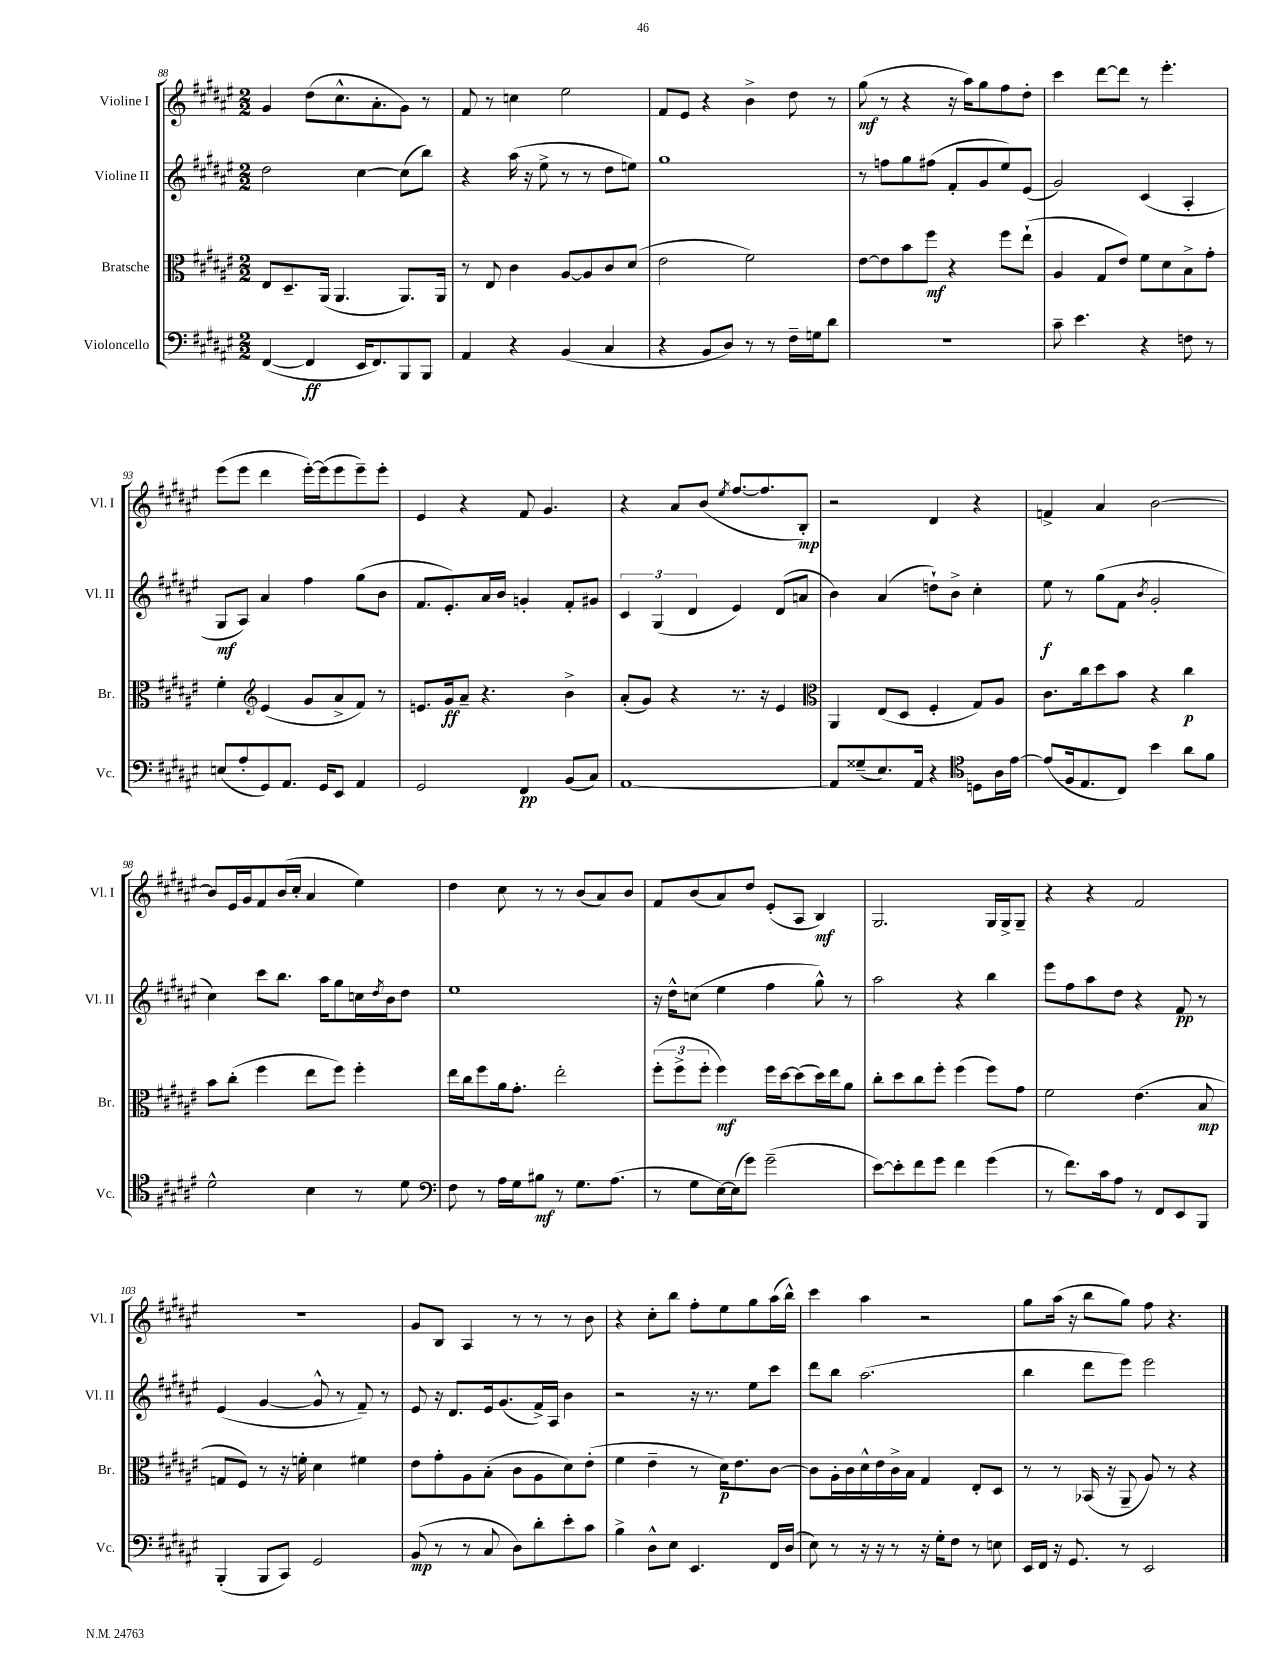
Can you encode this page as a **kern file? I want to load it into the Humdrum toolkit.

**kern	**kern	**kern	**kern
*staff4	*staff3	*staff2	*staff1
*clefF4	*clefC3	*clefG2	*clefG2
*k[f#c#g#d#a#e#]	*k[f#c#g#d#a#e#]	*k[f#c#g#d#a#e#]	*k[f#c#g#d#a#e#]
*M2/2	*M2/2	*M2/2	*M2/2
([4FF#/	8E#/L	2dd#\	4g#/
.	8.D#~/	.	.
4FF#/]	.	.	(8dd#\L
.	(16AA#/Jk	.	.
.	4.AA#/	.	8.cc#^^\
16EE#/LK	.	[4cc#\	.
8.FF#/)	.	.	8.a#'\
8BBB/	8.AA#/L)	(8cc#\]L	8g#\J)
8BBB/J	.	8bb\J)	8r
.	16AA#/Jk	.	.
=	=	=	=
4AA#/	8r	4r	8f#/
.	8E#/	.	8r
4r	4c#\	(16aa#\	4cc\
.	.	16r	.
.	.	8ee#^\	.
(4BB/	[8A#/L	8r	2ee#\
.	8A#/]	8r	.
4C#/	8c#/	8dd#\L	.
.	(8d#/J	8ee\J)	.
=	=	=	=
4r	2e#\	1gg#	8f#/L
.	.	.	8e#/J
8BB/L	.	.	4r
8D#/J)	.	.	.
8r	2f#\)	.	4b^\
8r	.	.	.
16F#~\LL	.	.	8dd#\
16G\J	.	.	.
8d#\J	.	.	8r
=	=	=	=
1r	[8e#\L	8r	(8gg#\
.	8e#\]	8ff\L	8r
.	8b\	8gg#\	4r
.	8ff#\J	(8ff#\J	.
.	4r	8f#'/L	16r
.	.	.	16aa#\LK)
.	.	8g#/	8gg#\
.	8ff#\L	8ee#/)	8ff#\
.	(8ee#`\J	(8e#/J	8dd#'\J
=	=	=	=
8c#~\	4A#/	2g#/)	4ccc#\
4.e#\	.	.	.
.	8G#/L	.	[8ddd#\L
.	8e#/J)	.	8ddd#\]J
4r	8f#\L	(4c#/	8r
.	8d#\	.	4.eee#'\
8F\	8B^\	4A#'/	.
8r	8g#'\J	.	.
=	=	=	=
(8E/L	4f#'\	8G#/L	(8eee#\L
8A#'/	.	8A#/J)	8eee#\J
*	*clefG2	*	*
8GG#/)	(4e#/	4a#/	4ddd#\
8.AA#/J	.	.	.
.	8g#/L	4ff#\	[16eee#'\LL)
16GG#/LK	.	.	(16eee#\]J
8EE#/J	8a#^/	.	8eee#\
4AA#/	8f#/J)	(8gg#\L	8eee#~\)
.	8r	8b\J	8eee#'\J
=	=	=	=
2GG#/	8.e/L	8.f#/L	4e#/
.	16g#/k	8.e#'/)	.
.	8a#~/J	.	4r
.	4.r	16a#/L	.
.	.	16b/JJ	.
4FF#/	.	4g'/	8f#/
.	.	.	4.g#/
(8BB/L	4b^\	8f#'/L	.
8C#/J)	.	8g#/J	.
=	=	=	=
[1AA#	(8a#'/L	6c#/	4r
.	8g#/J)	.	.
.	.	(6G#/	.
.	4r	.	8a#/L
.	.	6d#/	.
.	.	.	(8b/J
.	.	.	8qee#/
.	8.r	4e#/)	[8.ff#/L
.	16r	.	8.ff#/]
.	4e#/	(8d#/L	.
.	.	8a/J	8B'/J)
=	=	=	=
*	*clefC3	*	*
8AA#/]L	4AA#/	4b\)	2r
(8G##~/	.	.	.
8.E#/)	(8E#/L	(4a#/	.
.	8D#/J	.	.
16AA#/Jk	.	.	.
4r	4F#'/	8dd`\L)	4d#/
.	.	8b^\J	.
*clefC4	*	*	*
8D\L	8G#/L)	4cc#'\	4r
16A#\L	8A#/J	.	.
[16e#\JJ	.	.	.
=	=	=	=
(8e#/]L	8.c#\L	8ee#\	4f^/
16F#/k	.	8r	.
8.E#/	16cc#\k	.	.
.	8dd#\	(8gg#\L	4a#/
8C#/J)	8b\J	8f#\J	.
.	.	8qb/	.
4b\	4r	2g#'/	[2b\
8a#\L	4cc#\	.	.
8f#\J	.	.	.
=	=	=	=
2d#^^\	8b\L	4cc#\)	8b/]L
.	(8cc#'\J	.	16e#/L
.	.	.	16g#/J
.	4ff#\	8ccc#\L	8f#/
.	.	8.bb\J	(16b/L
.	.	.	16cc#'/JJ
4B\	8ee#\L	.	4a#/
.	.	16aa#\LK	.
.	8ff#\J)	8gg#\	.
8r	4ff#'\	16cc\L	4ee#\)
.	.	8qdd#/	.
.	.	16b\J	.
8d#\	.	8dd#\J	.
=	=	=	=
*clefF4	*	*	*
8F#\	16ee#\LL	1ee#	4dd#\
.	16cc#\J	.	.
8r	8ff#\	.	.
16A#\LL	16a#\k	.	8cc#\
16G#\J	8.g#'\J	.	.
8B#\J	.	.	8r
8r	2ee#'\	.	8r
8.G#\L	.	.	(8b/L
.	.	.	8a#/)
(8.A#\J	.	.	.
.	.	.	8b/J
=	=	=	=
8r	(12ff#'\L	16r	8f#/L
.	.	16dd#^^\LK	.
.	12ff#^\	.	.
8G#\L	.	(8cc\J	(8b/
.	12ff#'\J	.	.
[16E#\L)	4ff#\)	4ee#\	8a#/)
(16E#\]J	.	.	.
8g#\J)	.	.	8dd#/J
(2g#~\	16ff#\LL	4ff#\	(8e#'/L
.	[16dd#\J	.	.
.	(8dd#\]	.	8A#/J
.	16dd#\L)	8gg#^^\)	4B/)
.	16ee#\J	.	.
.	8a#\J	8r	.
=	=	=	=
[8e#\L)	8cc#'\L	2aa#\	2.G#/
8e#'\]	8dd#\	.	.
8f#\	8cc#\	.	.
8g#\J	8ff#'\J	.	.
4f#\	(4ff#\	4r	.
(4g#\	8ff#\L)	4bb\	16G#/LL
.	.	.	16G#^/J
.	8g#\J	.	8G#~/J
=	=	=	=
8r	2f#\	8eee#\L	4r
8.f#\L)	.	8ff#\	.
.	.	8aa#\	4r
16c#\k	.	.	.
8A#\J	.	8dd#\J	.
8r	(4.e#\	4r	2f#/
8FF#/L	.	.	.
8EE#/	.	8f#/	.
8BBB/J	8B/	8r	.
=	=	=	=
(4BBB'/	8G/L	(4e#/	1r
.	8F#/J)	.	.
8BBB/L	8r	[4g#/	.
8CC#/J)	16r	.	.
.	16f'\	.	.
2GG#/	4d#\	8g#^^/]	.
.	.	8r	.
.	4f#\	8f#~/)	.
.	.	8r	.
=	=	=	=
(8BB/	8e#\L	8e#/	8g#/L
8r	8g#'\	16r	8B/J
.	.	8.d#/L	.
8r	8A#\	.	4A#/
8C#/	(8B'\J	16e#/k	.
.	.	(8.g#/	.
8D#\L)	8c#\L	.	8r
8d#'\	8A#\	16f#^/L)	8r
.	.	16A#/JJ	.
8e#'\	8d#\)	4b\	8r
8c#\J	(8e#'\J	.	8b\
=	=	=	=
4B^\	4f#\	2r	4r
8D#^^\L	4e#~\	.	8cc#'\L
8E#\J	.	.	8bb\J
4.EE#/	8r	16r	8ff#'\L
.	.	8.r	.
.	16d#\LK)	.	8ee#\
.	8.e#\	.	.
.	.	8ee#\L	8gg#\
16FF#/LL	[8c#\J	8ccc#\J	(16aa#\L
(16D#/JJ	.	.	16bb^^\JJ)
=	=	=	=
8E#\)	8c#\]L	8ddd#\L	4ccc#\
8r	16A#'\L	8bb\J	.
.	16c#\	.	.
16r	16d#^^\	(2.aa#\	4aa#\
16r	16e#\	.	.
8r	16c#^\	.	.
.	16B\JJ	.	.
16r	4G#/	.	2r
16G#'\LK	.	.	.
8F#\J	.	.	.
8r	8E#'/L	.	.
8E\	8D#/J	.	.
=	=	=	=
16EE#/LL	8r	4bb\	8gg#\L
16FF#/JJ	.	.	.
16r	8r	.	(16aa#\Jk
8.GG#/	.	.	16r
.	(16BB-/	8ddd#\L	8bb\L
.	16r	.	.
8r	8AA#~/	8eee#\J)	8gg#\J)
2EE#/	8A#/)	2eee#\	8ff#\
.	8r	.	4.r
.	4r	.	.
==	==	==	==
*-	*-	*-	*-
